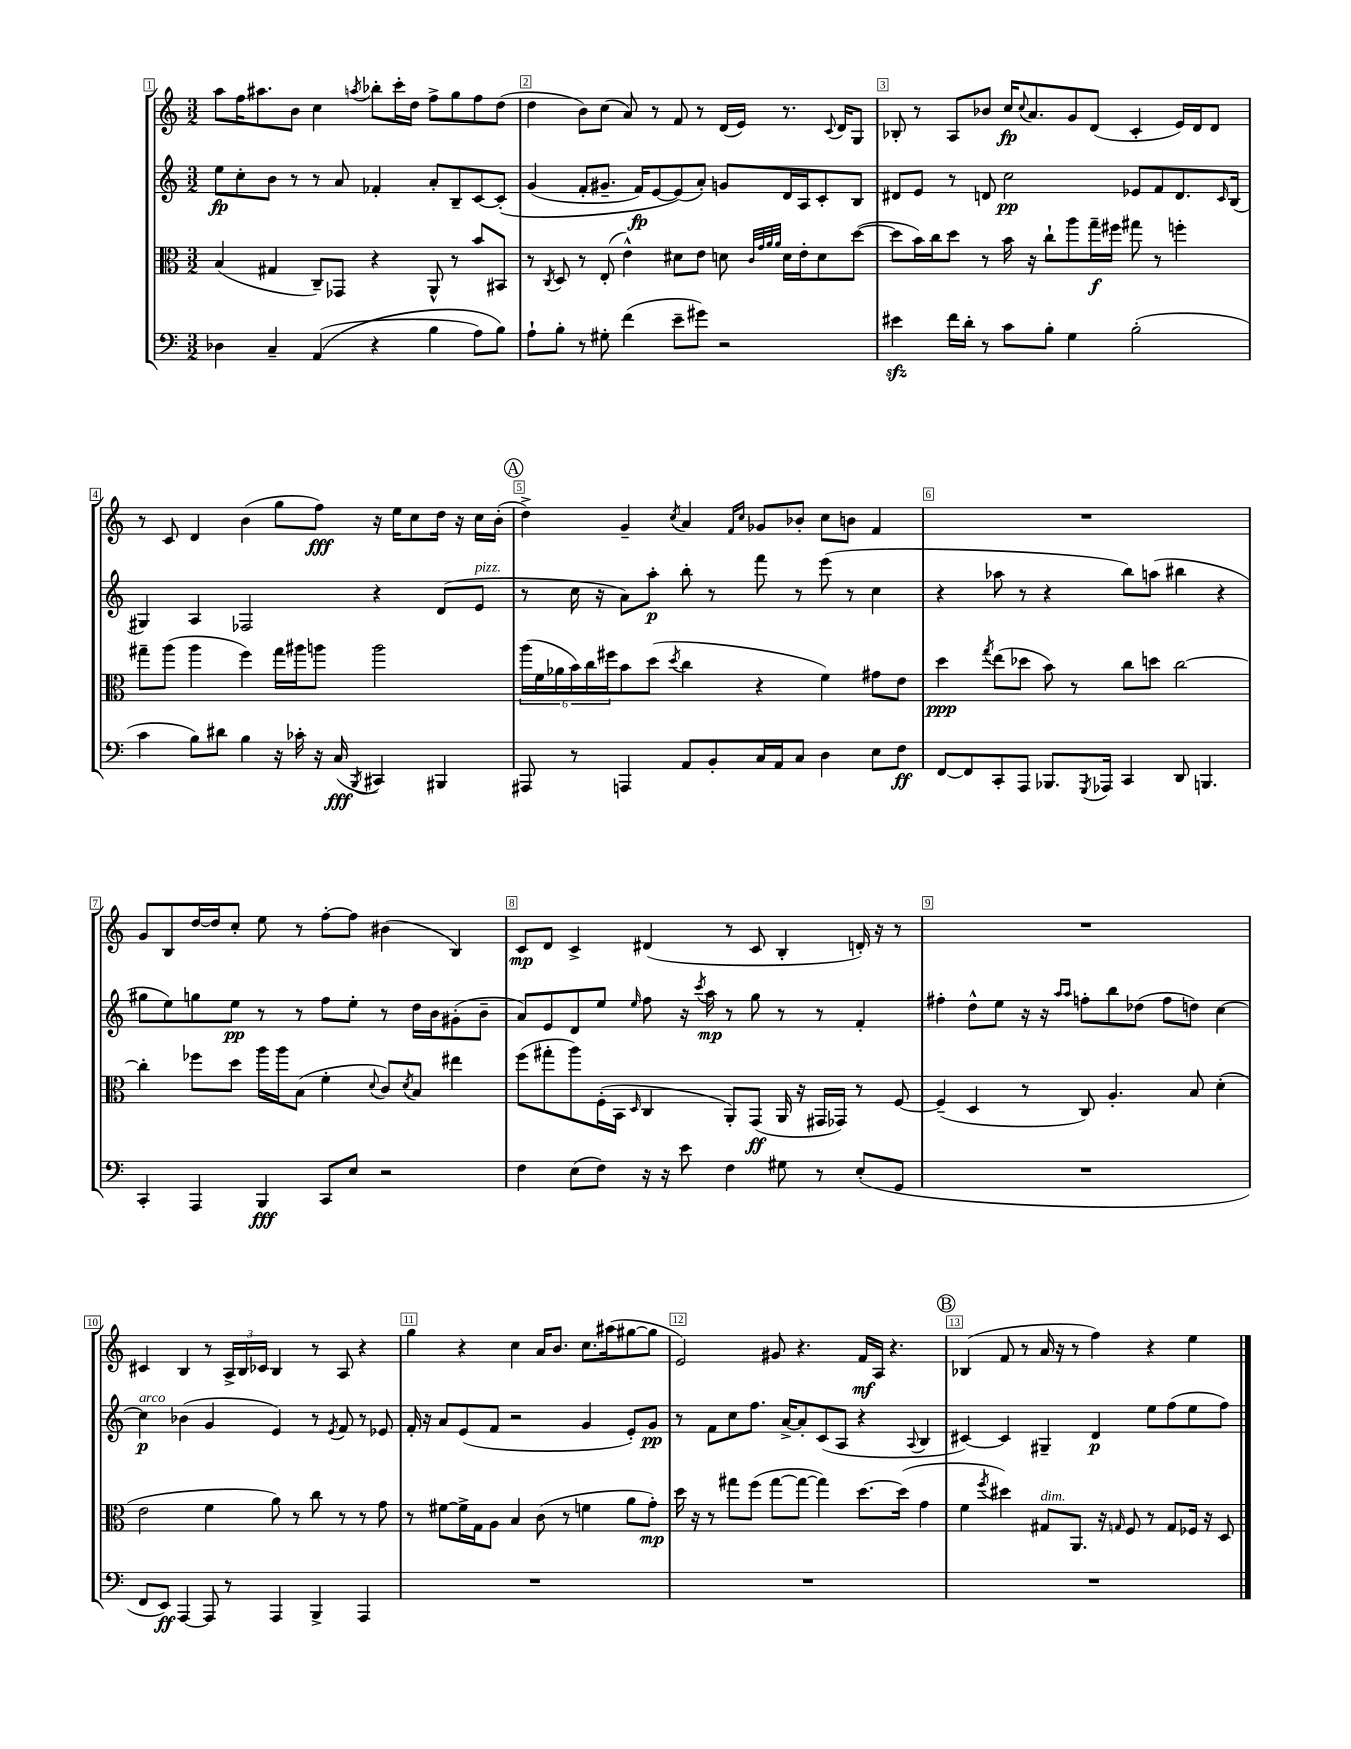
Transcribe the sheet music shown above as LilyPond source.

<<
\new StaffGroup <<
\new Staff = "s0" {
    \clef treble \key c \major \numericTimeSignature \time 3/2
    a''8 f''16 ais''8. b'8 c''4 \acciaccatura { a''8 } bes''8-. c'''16-. d''16 f''8-> g''8 f''8 d''8( |
    d''4 b'8) c''8( a'8) r8 f'8 r8 d'16( e'16) r8. \appoggiatura { c'8 } d'16 g8 |
    bes8-. r8 a8 bes'8 c''16\fp \appoggiatura { c''8 } a'8. g'8 d'8( c'4-. e'16) d'16 d'8 |
    r8 c'8 d'4 b'4( g''8 f''8\fff) r16 e''16 c''8 d''16 r16 c''16 b'16-.( |
    \mark \markup { \circle "A" } d''4->) g'4-- \acciaccatura { c''8 } a'4 \grace { f'16 c''16 } ges'8 bes'8-. c''8 b'8 f'4 |
    R1. |
    g'8 b8 d''16~ d''16 c''8-. e''8 r8 f''8~-. f''8 bis'4( b4) |
    c'8\mp d'8 c'4-> dis'4( r8 c'8 b4-. d'16-.) r16 r8 |
    R1. |
    cis'4 b4 r8 \tuplet 3/2 { a16-> b16 ces'16 } b4 r8 a8 r4 |
    g''4 r4 c''4 a'16 b'8. c''8. ais''16( gis''8~ gis''8 |
    e'2) gis'8 r4. f'16\mf a16 r4. |
    \mark \markup { \circle "B" } bes4( f'8 r8 a'16 r16 r8 f''4) r4 e''4 \bar "|." |
}
\new Staff = "s1" {
    \clef treble \key c \major \numericTimeSignature \time 3/2
    e''8\fp c''8-. b'8 r8 r8 a'8 fes'4-. a'8-. b8-- c'8~ c'8-.\( |
    g'4( f'8-. gis'8.-- f'16\fp) e'8~ e'8(\) a'8-.) g'8 d'16 a16 c'8-. b8 |
    dis'8 e'8 r8 d'8 c''2\pp ees'8 f'8 d'8. \grace { c'16 } b16( |
    gis4) a4 fes2 r4 d'8( e'8^\markup { \italic "pizz." } |
    \mark \markup { \circle "A" } r8 c''16 r16 a'8) a''8-.\p b''8-. r8 f'''8 r8 e'''8( r8 c''4 |
    r4 aes''8 r8 r4 b''8) a''8( bis''4 r4 |
    gis''8 e''8) g''8 e''8\pp r8 r8 f''8 e''8-. r8 d''16 b'16 gis'8-.( b'8-- |
    a'8) e'8 d'8 e''8 \grace { e''16 } f''8 r16 \acciaccatura { c'''8 } a''16\mp r8 g''8 r8 r8 f'4-. |
    fis''4-. d''8-^ e''8 r16 r16 \grace { a''16 a''16 } f''8-. b''8 des''8( f''8 d''8) c''4~ |
    c''4\p^\markup { \italic "arco" } bes'4( g'4 e'4) r8 \acciaccatura { e'8 } f'8 r8 ees'8 |
    f'16-. r16 a'8 e'8( f'8 r2 g'4 e'8-.) g'8\pp |
    r8 f'8 c''8 f''8. a'16~-> a'8-. c'8( a8 r4 \appoggiatura { a8 } b4 |
    \mark \markup { \circle "B" } cis'4~) cis'4 gis4-- d'4\p e''8 f''8( e''8 f''8) \bar "|." |
}
\new Staff = "s2" {
    \clef alto \key c \major \numericTimeSignature \time 3/2
    b4( gis4 c8--) ges,8 r4 a,8-^ r8 b'8 bis,8 |
    r8 \acciaccatura { c8 } d8 r8 e8-.( e'4-^) dis'8 e'8 d'8 \grace { c'32 g'32 a'32 a'32 } d'16 e'16-. d'8 d''8~( |
    d''8 b'16) c''16 d''8 r8 b'16 r16 c''8-! a''8 g''16--\f fis''16 gis''8 r8 f''4-. |
    gis''8-- a''8( a''4 f''4) gis''16 ais''16 a''8 a''2 |
    \mark \markup { \circle "A" } \tuplet 6/4 { a''16( f'16 aes'16 b'16) c''16 fis''16 } b'8 d''8( \acciaccatura { d''8 } c''4 r4 f'4) gis'8 e'8 |
    d''4\ppp \acciaccatura { g''8 } e''8( des''8 b'8) r8 c''8 d''8 c''2~ |
    c''4-. fes''8 d''8 a''16 a''16 b8( f'4-. \appoggiatura { d'8 } c'8) \acciaccatura { d'8 } b8 eis''4 |
    f''8( gis''8-. a''8) f16-.( b,16 \grace { d16 } c4 a,8-.) g,8\ff( a,16 r16 gis,16 ges,16) r8 f8~ |
    f4--( d4 r8 c8) a4.-. b8 d'4-.( |
    e'2 f'4 a'8) r8 c''8 r8 r8 g'8 |
    r8 fis'8~ fis'16-> g16 a8 b4 c'8( r8 f'4 a'8 g'8-.\mp) |
    d''16 r16 r8 gis''8 f''8( gis''8~ gis''8~ gis''4) d''8.~ d''16( g'4 |
    \mark \markup { \circle "B" } f'4 \acciaccatura { f''8 } dis''4) gis8^\markup { \italic "dim." } a,8. r16 \grace { g16 } f8 r8 g8 fes16 r16 d8 \bar "|." |
}
\new Staff = "s3" {
    \clef bass \key c \major \numericTimeSignature \time 3/2
    des4 c4-- a,4(\( r4 b4 a8) b8\) |
    a8-! b8-. r8 gis8-. f'4( e'8-- gis'8) r2 |
    eis'4\sfz f'16 d'16-. r8 c'8 b8-. g4 b2-.( |
    c'4 b8) dis'8 b4 r16 ces'16-. r16 c16\fff( \acciaccatura { b,,8 } cis,4) bis,,4 |
    \mark \markup { \circle "A" } ais,,8 r8 a,,4 a,8 b,8-. c16 a,16 c8 d4 e8 f8\ff |
    f,8~ f,8 c,8-. a,,8 bes,,8. \acciaccatura { g,,8 } aes,,16 c,4 d,8 b,,4. |
    c,4-. a,,4 b,,4\fff c,8 e8 r2 |
    f4 e8( f8) r16 r16 e'8 f4 gis8 r8 e8-.( g,8 |
    R1. |
    f,8 e,8\ff) a,,4~ a,,8 r8 a,,4 b,,4-> a,,4 |
    R1. |
    R1. |
    \mark \markup { \circle "B" } R1. \bar "|." |
}
>>
>>
\layout { \context { \Score \override BarNumber.break-visibility = ##(#f #t #t) barNumberVisibility = #all-bar-numbers-visible \override BarNumber.stencil = #(make-stencil-boxer 0.1 0.3 ly:text-interface::print) } }
